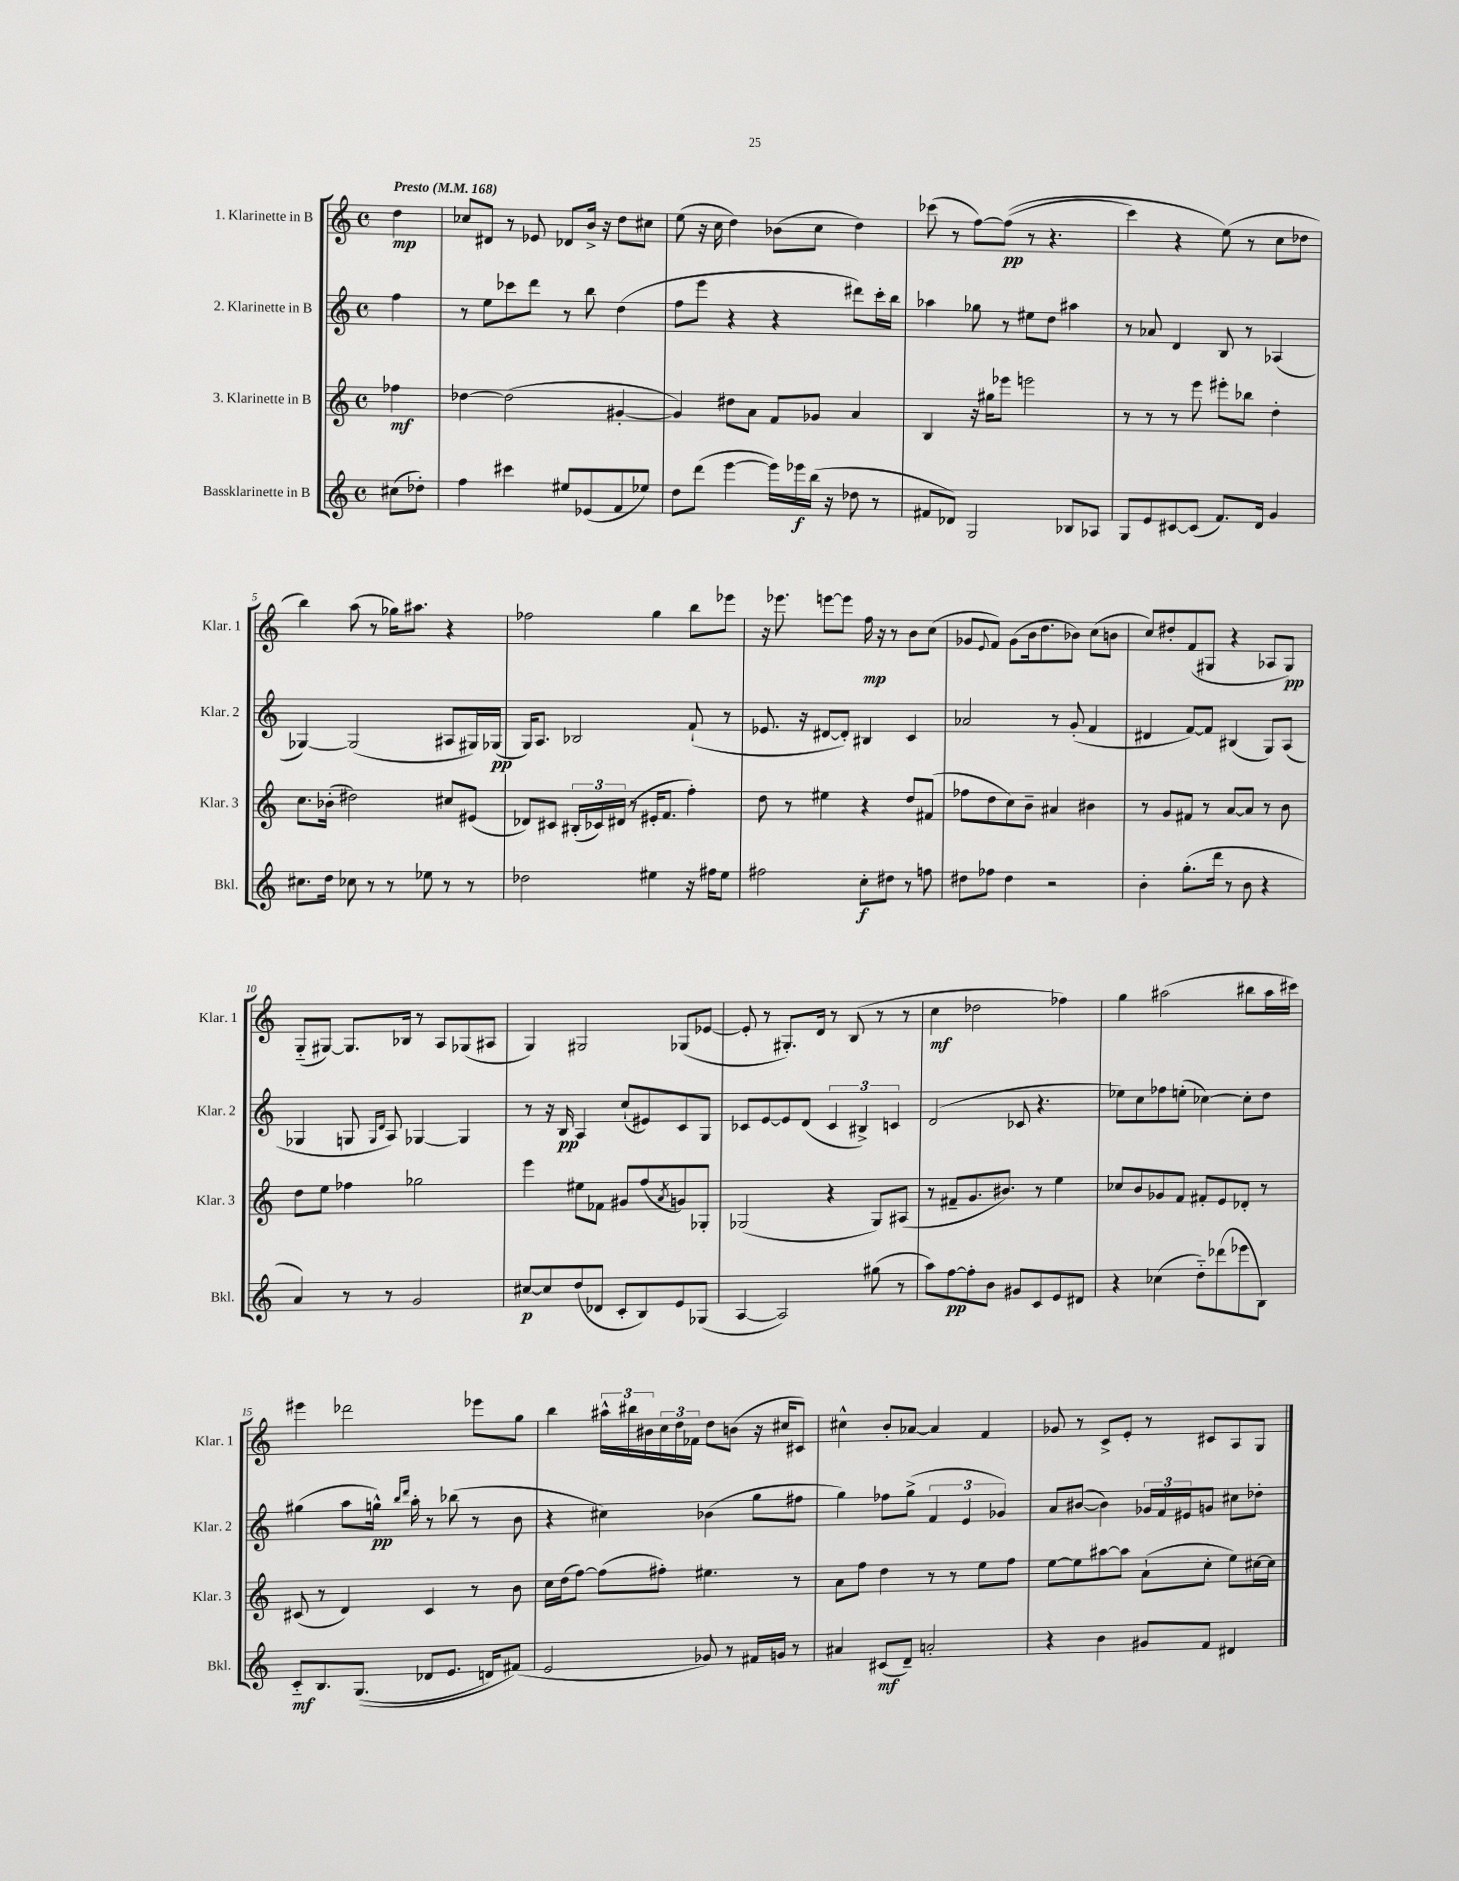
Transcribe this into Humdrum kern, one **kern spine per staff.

**kern	**dynam	**kern	**dynam	**kern	**dynam	**kern	**dynam
*part4	*part4	*part3	*part3	*part2	*part2	*part1	*part1
*staff4	*staff4	*staff3	*staff3	*staff2	*staff2	*staff1	*staff1
*I"Bassklarinette in B	*	*I"3. Klarinette in B	*	*I"2. Klarinette in B	*	*I"1. Klarinette in B	*
*I'Bkl.	*	*I'Klar. 3	*	*I'Klar. 2	*	*I'Klar. 1	*
*clefG2	*	*clefG2	*	*clefG2	*	*clefG2	*
*k[]	*	*k[]	*	*k[]	*	*k[]	*
*M4/4	*	*M4/4	*	*M4/4	*	*M4/4	*
*met(c)	*	*met(c)	*	*met(c)	*	*met(c)	*
*MM168	*	*MM168	*	*MM168	*	*MM168	*
=	=	=	=	=	=	=	=
!	!	!	!	!	!	!LO:TX:a:B:t=Presto	!
(8cc#X\L	.	4ff-X\	mf	4ff\	.	4dd\	mp
8dd-X'\J)	.	.	.	.	.	.	.
=1	=1	=1	=1	=1	=1	=1	=1
4ff\	.	[4dd-X\	.	8r	.	8cc-X/L	.
.	.	.	.	8ee\L	.	8d#X/J	.
4ccc#X\	.	(2dd-\]	.	8ccc-X\	.	8r	.
.	.	.	.	8ddd\J	.	8e-X/	.
8ee#X/L	.	.	.	8r	.	8d-X/L	.
(8e-X/	.	.	.	8bb\	.	16b^/Jk	.
.	.	.	.	.	.	16r	.
8f/	.	[4g#X'/	.	(4dd\	.	8dd\L	.
8ee-X/J)	.	.	.	.	.	8cc#X\J	.
=2	=2	=2	=2	=2	=2	=2	=2
8dd\L	.	4g#/])	.	8ff\L	.	(8ee\	.
(8ddd\J	.	.	.	8eee\J	.	16r	.
.	.	.	.	.	.	16cc\	.
[4eee\	.	8dd#X\L	.	4r	.	4dd\)	.
.	.	8a\J	.	.	.	.	.
16eee\LL])	.	8f/L	.	4r	.	(8b-X\L	.
16eee-X\	f	.	.	.	.	.	.
(16bb\JJ	.	8g-X/J	.	.	.	8cc\J	.
16r	.	.	.	.	.	.	.
8dd-X\	.	4a/	.	8ddd#X\L)	.	4dd\)	.
8r	.	.	.	16ccc'\L	.	.	.
.	.	.	.	16bb\JJ	.	.	.
=3	=3	=3	=3	=3	=3	=3	=3
8f#X/L	.	4B/	.	4aa-X\	.	(8ccc-X\	.
8d-X/J)	.	.	.	.	.	8r	.
2G/	.	16r	.	8gg-X\	.	[8ff\L)	.
.	.	16gg#X\KL	.	.	.	.	.
.	.	8eee-X\J	.	8r	.	((8ff\J]	pp
.	.	2eeen\	.	8ee#X\L	.	8r	.
.	.	.	.	8dd\J	.	4.r	.
8B-X/L	.	.	.	4aa#X\	.	.	.
8A-X/J	.	.	.	.	.	.	.
=4	=4	=4	=4	=4	=4	=4	=4
8G/L	.	8r	.	8r	.	4ccc\)	.
8e/	.	8r	.	8a-X/	.	.	.
[8c#X/	.	8r	.	4d/	.	4r	.
(8c#/J]	.	8eee\	.	.	.	.	.
8.f/L)	.	8eee#X'\L	.	8B/	.	(8ee\)	.
.	.	8bb-X\J	.	8r	.	8r	.
16d/Jk	.	.	.	.	.	.	.
4g/	.	4dd'\	.	(4A-X/	.	8cc\L	.
.	.	.	.	.	.	8dd-X\J	.
!!LO:LB:g=z
=5	=5	=5	=5	=5	=5	=5	=5
8.cc#X\L	.	8.cc\L	.	[4G-X/)	.	4bb\)	.
16dd\Jk	.	(16b-X'\Jk	.	.	.	.	.
8cc-X\	.	2dd#X\)	.	(2G-/]	.	(8aa\	.
8r	.	.	.	.	.	8r	.
8r	.	.	.	.	.	16gg-X\KL)	.
.	.	.	.	.	.	8.aa#X\J	.
8ee-X\	.	.	.	.	.	.	.
8r	.	8cc#X/L	.	8A#X/L	.	4r	.
8r	.	(8e#X/J	.	16G#X/L)	.	.	.
.	.	.	.	(16G-X/JJ	pp	.	.
=6	=6	=6	=6	=6	=6	=6	=6
2dd-X\	.	8d-X/L)	.	16G/KL)	.	2ff-X\	.
.	.	.	.	8.A/J	.	.	.
.	.	8c#X/J	.	.	.	.	.
.	.	(24B#X'/LL	.	2B-X/	.	.	.
.	.	24c-X/)	.	.	.	.	.
.	.	(24d#X/JJ	.	.	.	.	.
.	.	8r	.	.	.	.	.
4ee#X\	.	16e#X'/KL	.	.	.	4gg\	.
.	.	8.f/J	.	.	.	.	.
16r	.	4ff'\)	.	(8f`/	.	8bb\L	.
16ff#X\KL	.	.	.	.	.	.	.
8ee#\J	.	.	.	8r	.	8eee-X\J	.
=7	=7	=7	=7	=7	=7	=7	=7
2ff#X\	.	8dd\	.	8.e-X/	.	16r	.
.	.	.	.	.	.	8.eee-X\	.
.	.	8r	.	.	.	.	.
.	.	.	.	16r	.	.	.
.	.	4ee#X\	.	[8d#X/L	.	[8eeen\L	.
.	.	.	.	8d#'/J])	.	8eee\J]	.
8cc'\L	f	4r	.	4B#X/	.	16ff\	mp
.	.	.	.	.	.	16r	.
8dd#X\J	.	.	.	.	.	8r	.
8r	.	8dd/L	.	4c/	.	8b\L	.
8ffn\	.	(8f#X/J	.	.	.	(8cc\J	.
=8	=8	=8	=8	=8	=8	=8	=8
8dd#X\L	.	8ff-X\L	.	2a-X/	.	8g-X/L	.
.	.	.	.	.	.	8qqe/	.
8ff-X\J	.	8dd\	.	.	.	8f/J)	.
4dd#\	.	8cc\)	.	.	.	(8g-\L	.
.	.	8b~\J	.	.	.	16b\k	.
.	.	.	.	.	.	8.dd\	.
2r	.	4a#X/	.	8r	.	.	.
.	.	.	.	(8g'/	.	8b-X\J)	.
.	.	4b#X\	.	4f/	.	(8cc\L	.
.	.	.	.	.	.	8bn\J	.
=9	=9	=9	=9	=9	=9	=9	=9
4b'\	.	8r	.	4d#X/	.	8cc/L)	.
.	.	8g/L	.	.	.	8dd#X'/	.
(8.gg'\L	.	8f#X/J	.	[8f/L)	.	(8f/	.
.	.	8r	.	8f/J]	.	8G#X/J	.
16ddd\Jk	.	.	.	.	.	.	.
8r	.	[8a/L	.	(4B#X/	.	4r	.
8b\	.	8a/J]	.	.	.	.	.
4r	.	8r	.	8G/L)	.	8A-X/L	.
.	.	8b\	.	(8A/J	.	8G#/J)	pp
!!LO:LB:g=z
=10	=10	=10	=10	=10	=10	=10	=10
4a/)	.	8dd\L	.	4G-X/	.	(8G/L	.
.	.	8ee\J	.	.	.	[8G#X/J)	.
8r	.	4ff-X\	.	8Gn/	.	8.G#/L]	.
.	.	.	.	16qqG/LL	.	.	.
.	.	.	.	16qqd/JJ	.	.	.
8r	.	.	.	8A/)	.	.	.
.	.	.	.	.	.	16B-X/Jk	.
2g/	.	2gg-X\	.	[4G-X/	.	8r	.
.	.	.	.	.	.	8A/L	.
.	.	.	.	4G-/]	.	(8G-X/	.
.	.	.	.	.	.	8A#X/J	.
=11	=11	=11	=11	=11	=11	=11	=11
[8cc#X/L	p	4eee\	.	8r	.	4G/)	.
8cc#/]	.	.	.	16r	.	.	.
.	.	.	.	16B/	pp	.	.
(8dd/	.	8ee#X\L	.	4A/	.	2G#X/	.
8d-X/J	.	8f-X\J	.	.	.	.	.
8c'/L	.	8g#X/L	.	(8cc`/L	.	.	.
8B/)	.	(8ff/	.	8e#X/)	.	.	.
.	.	8qa/	.	.	.	.	.
8e/	.	8gn/)	.	8c/	.	(8G-X/L	.
(8G-X/J	.	8G-X'/J	.	8G/J	.	[8e-X/J	.
=12	=12	=12	=12	=12	=12	=12	=12
[4A/	.	(2G-X/	.	8c-X/L	.	8e-'/]	.
.	.	.	.	[8e/	.	8r	.
2A/])	.	.	.	8e/]	.	8.G#X'/L)	.
.	.	.	.	(8d/J	.	.	.
.	.	.	.	.	.	16d/Jk	.
.	.	4r	.	6c-/	.	8r	.
.	.	.	.	.	.	(8B/	.
.	.	.	.	6B#X^/)	.	.	.
(8gg#X\	.	8G-/L)	.	.	.	8r	.
.	.	.	.	6cn/	.	.	.
8r	.	(8A#X/J	.	.	.	8r	.
=13	=13	=13	=13	=13	=13	=13	=13
8aa\L)	.	8r	.	(2d/	.	4cc\	mf
[8ff\	pp	8f#X~/L	.	.	.	.	.
8ff'\]	.	8.g/	.	.	.	2dd-X\	.
8b\J	.	.	.	.	.	.	.
.	.	8.b#X/J)	.	.	.	.	.
8g#X/L	.	.	.	8c-X/	.	.	.
8c/	.	8r	.	4.r	.	.	.
8e/	.	4ee\	.	.	.	4ff-X\)	.
8d#X/J	.	.	.	.	.	.	.
=14	=14	=14	=14	=14	=14	=14	=14
4r	.	8cc-X/L	.	8ee-X\L)	.	4gg\	.
.	.	8b/	.	8cc\	.	.	.
(4cc-X\	.	8g-X/	.	8ff-X\	.	(2aa#X\	.
.	.	8f/J	.	(8een'\J	.	.	.
8dd\L)	.	8f#X'/L	.	[4cc-X\)	.	.	.
(8ddd-X\	.	8e/	.	.	.	.	.
8eee-X\	.	8d-X'/J	.	8cc-'\L]	.	8bb#X\L	.
8B\J)	.	8r	.	8dd\J	.	16aa#\L	.
.	.	.	.	.	.	16ccc#X\JJ)	.
!!LO:LB:g=z
=15	=15	=15	=15	=15	=15	=15	=15
8c/L	mf	(8c#X/	.	(4gg#X\	.	4eee#X\	.
8.B/	.	8r	.	.	.	.	.
.	.	4d/)	.	8aa\L	.	2ddd-X\	.
((8.G/J	.	.	.	.	.	.	.
.	.	.	.	16ggn^^\Jk)	pp	.	.
.	.	.	.	16qqbb/LL	.	.	.
.	.	.	.	16qqddd/JJ	.	.	.
.	.	.	.	16aa'\	.	.	.
8d-X/L	.	4c#/	.	8r	.	.	.
8.e/J	.	.	.	(8bb-X\	.	.	.
.	.	8r	.	8r	.	8eee-X\L	.
16dn/KL)	.	.	.	.	.	.	.
(8f#X/J)	.	8b\	.	8b\	.	8gg\J	.
=16	=16	=16	=16	=16	=16	=16	=16
2e/	.	16cc\LL	.	4r	.	4bb\	.
.	.	(16dd\J	.	.	.	.	.
.	.	[8ff\J)	.	.	.	.	.
.	.	(8ff\L]	.	4cc#X\)	.	24aa#X^^\LL	.
.	.	.	.	.	.	24bb#X\	.
.	.	.	.	.	.	24b#X\	.
.	.	8ff#X'\J)	.	.	.	24cc\	.
.	.	.	.	.	.	24dd\	.
.	.	.	.	.	.	24f-X\JJ	.
8g-X/)	.	4.ee#X\	.	(4b-X\	.	8dd\L	.
8r	.	.	.	.	.	(8bn\J	.
16f#X/LL	.	.	.	8gg\L	.	16r	.
16gn/JJ	.	.	.	.	.	16cc#X/KL	.
8r	.	8r	.	8ff#X\J	.	8c#X/J)	.
=17	=17	=17	=17	=17	=17	=17	=17
4a#X/	.	8a\L	.	4gg\)	.	4cc#X^^\	.
.	.	8ff\J	.	.	.	.	.
(8c#X/L	mf	4dd\	.	8ff-X\L	.	8b'/L	.
8d~/J)	.	.	.	(8gg^\J	.	[8a-X/J	.
2an'/	.	8r	.	6f/	.	4a-/]	.
.	.	8r	.	.	.	.	.
.	.	.	.	6e/	.	.	.
.	.	8ee\L	.	.	.	4f/	.
.	.	.	.	6g-X/)	.	.	.
.	.	8ff\J	.	.	.	.	.
=18	=18	=18	=18	=18	=18	=18	=18
4r	.	[8ee\L	.	8a/L	.	8g-X/	.
.	.	8ee\]	.	([8b#X/J	.	8r	.
4b\	.	[8aa#X\	.	4b#\])	.	8c^/L	.
.	.	8aa#\J]	.	.	.	8e'/J	.
8g#X/L	.	(8a`\L	.	24g-X/LL	.	8r	.
.	.	.	.	24f/	.	.	.
.	.	.	.	24e#X/J	.	.	.
8f/J	.	8cc'\J	.	8gn/J	.	8c#X/L	.
4d#X/	.	8ee\L)	.	8cc#X\L	.	8A/	.
.	.	[16cc#X\L	.	8dd-X'\J	.	8G/J	.
.	.	16cc#\JJ]	.	.	.	.	.
==	==	==	==	==	==	==	==
*-	*-	*-	*-	*-	*-	*-	*-
